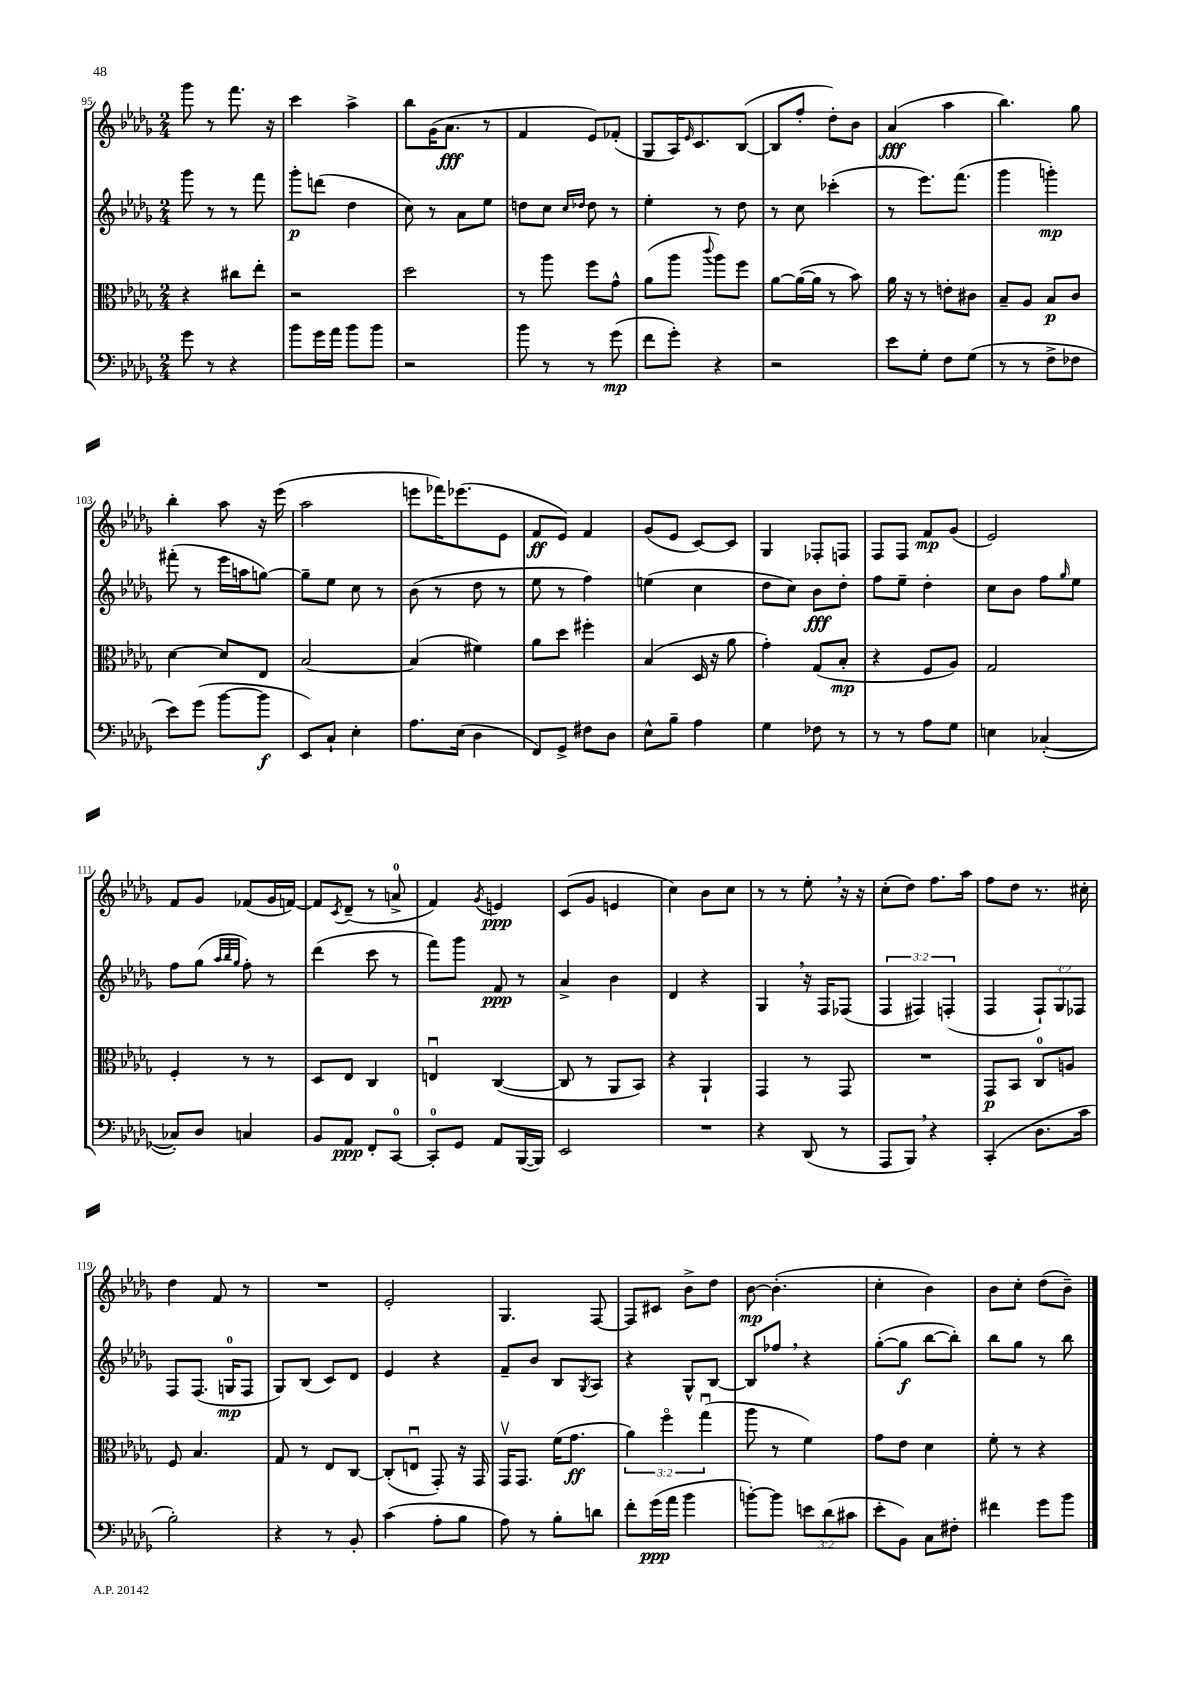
<<
\new StaffGroup <<
\new Staff = "s0" {
    \clef treble \key des \major \numericTimeSignature \time 2/4
    ges'''8 r8 f'''8. r16 |
    c'''4 aes''4-> |
    bes''8 ges'16( aes'8.\fff r8 |
    f'4 ees'8) fes'8-.( |
    ges8 aes16) \grace { ees'16 } c'8. bes8~( |
    bes8 f''8-. des''8-.) bes'8 |
    aes'4\fff( aes''4 |
    bes''4.) ges''8 |
    bes''4-. aes''8 r16 ees'''16( |
    aes''2 |
    e'''8 fes'''16) ees'''8.( ees'8 |
    f'8\ff ees'8) f'4 |
    ges'8( ees'8 c'8~) c'8 |
    ges4 fes8-. f8 |
    f8 f8 f'8\mp ges'8( |
    ees'2) |
    f'8 ges'8 fes'8( ges'16 f'16~) |
    f'8 \acciaccatura { c'8 } des'8--( r8 a'8-0-> |
    f'4) \acciaccatura { ges'8 } e'4\ppp |
    c'8( ges'8 e'4 |
    c''4) bes'8 c''8 |
    r8 r8 ees''8-. \breathe r16 r16 |
    c''8-.( des''8) f''8. aes''16 |
    f''8 des''8 r8. cis''16-. |
    des''4 f'8 r8 |
    R2 |
    ees'2-. |
    ges4. f8~ |
    f8 cis'8 bes'8-> des''8 |
    bes'8~\mp bes'4.-.( |
    c''4-. bes'4) |
    bes'8 c''8-. des''8( bes'8--) \bar "|." |
}
\new Staff = "s1" {
    \clef treble \key des \major \numericTimeSignature \time 2/4 \override Staff.TupletNumber.text = #tuplet-number::calc-fraction-text
    ges'''8 r8 r8 f'''8 |
    ges'''8-.\p d'''8( des''4 |
    c''8) r8 aes'8 ees''8 |
    d''8 c''8 \grace { c''16 des''16 } des''8 r8 |
    ees''4-. r8 des''8 |
    r8 c''8 ces'''4-.( |
    r8 ees'''8.) f'''8.( |
    ges'''4 g'''4-.\mp) |
    fis'''8-.( r8 ees'''16 a''16 g''8~) |
    g''8-- ees''8 c''8 r8 |
    bes'8( r8 des''8 r8 |
    ees''8 r8 f''4) |
    e''4( c''4 |
    des''8 c''8) bes'8\fff des''8-. |
    f''8 ees''8-- des''4-. |
    c''8 bes'8 f''8 \grace { ges''16 } ees''8 |
    f''8 ges''8( \grace { aes''32 bes''32 ges''32 } f''8-.) r8 |
    des'''4( c'''8 r8 |
    f'''8) ges'''8 f'8\ppp r8 |
    aes'4-> bes'4 |
    des'4 r4 |
    ges4 \breathe r16 f16 fes8( |
    \tuplet 3/2 { f4 fis4) f4-.( } |
    f4 \tuplet 3/2 { f8-!) ges8 fes8 } |
    f8 f8.( g16-0\mp f8 |
    ges8) bes8( c'8) des'8 |
    ees'4 r4 |
    f'8-- bes'8 bes8 \acciaccatura { ges8 } aes8 |
    r4 ges8-^ bes8~ |
    bes8 fes''8 \breathe r4 |
    ges''8~-.( ges''8\f bes''8~ bes''8-.) |
    bes''8 ges''8 r8 bes''8 \bar "|." |
}
\new Staff = "s2" {
    \clef alto \key des \major \numericTimeSignature \time 2/4 \override Staff.TupletNumber.text = #tuplet-number::calc-fraction-text
    r4 cis''8 ees''8-. |
    r2 |
    des''2 |
    r8 aes''8 f''8 ges'8-^ |
    aes'8( aes''8 \appoggiatura { c'''8 } aes''8) f''8 |
    aes'8~ aes'16~( aes'16 r8 bes'8) |
    aes'16 r16 r8 e'8-. cis'8 |
    bes8-- aes8 bes8\p c'8 |
    des'4~ des'8 ees8 |
    bes2~ |
    bes4( fis'4) |
    aes'8 des''8 fis''4-. |
    bes4( des16 r16 aes'8 |
    ges'4-.) ges8( bes8-.\mp |
    r4 f8 aes8) |
    ges2 |
    f4-. r8 r8 |
    des8 ees8 c4 |
    e4\downbow c4~( |
    c8 r8 aes,8 bes,8) |
    r4 aes,4-! |
    ges,4 r8 ges,8 |
    R2 |
    ges,8\p bes,8 c8-0 a8 |
    f8 bes4. |
    ges8 r8 ees8 c8~ |
    c8-.( e8\downbow ges,8-.) r16 ges,16 |
    ges,16\upbow ges,8. f'16( ges'8.\ff |
    \tuplet 3/2 { aes'4) f''4\flageolet ges''4\downbow( } |
    aes''8 r8 f'4) |
    ges'8 ees'8 des'4 |
    f'8-. r8 r4 \bar "|." |
}
\new Staff = "s3" {
    \clef bass \key des \major \numericTimeSignature \time 2/4 \override Staff.TupletNumber.text = #tuplet-number::calc-fraction-text
    ges'8 r8 r4 |
    bes'8 ges'16 aes'16 bes'8 bes'8 |
    r2 |
    bes'8 r8 r8 ges'8\mp( |
    f'8 ges'8-.) r4 |
    r2 |
    ees'8 ges8-. f8 ges8( |
    r8 r8 f8-> fes8 |
    ees'8) ges'8( bes'8~ bes'8\f |
    ees,8) c8-! ees4-. |
    aes8. ees16( des4 |
    f,8) ges,8-> fis8 des8 |
    ees8-^ bes8-- aes4 |
    ges4 fes8 r8 |
    r8 r8 aes8 ges8 |
    e4 ces4~-.( |
    ces8-.) des8 c4 |
    bes,8 aes,8\ppp f,8-. c,8-0~ |
    c,8-0-. ges,8 aes,8 bes,,16~( bes,,16) |
    ees,2 |
    R2 |
    r4 des,8( r8 |
    aes,,8 bes,,8) \breathe r4 |
    c,4-.( des8. c'16 |
    bes2-.) |
    r4 r8 bes,8-. |
    c'4( aes8-. bes8 |
    aes8) r8 bes8-. d'8 |
    f'8-. ges'16\ppp( aes'16 bes'4 |
    b'8~-.) b'8 \tuplet 3/2 { e'8 des'8( cis'8 } |
    ees'8-. bes,8) c8 fis8-. |
    fis'4 ges'8 bes'8 \bar "|." |
}
>>
>>
\layout { \context { \Score currentBarNumber = #95 } }
